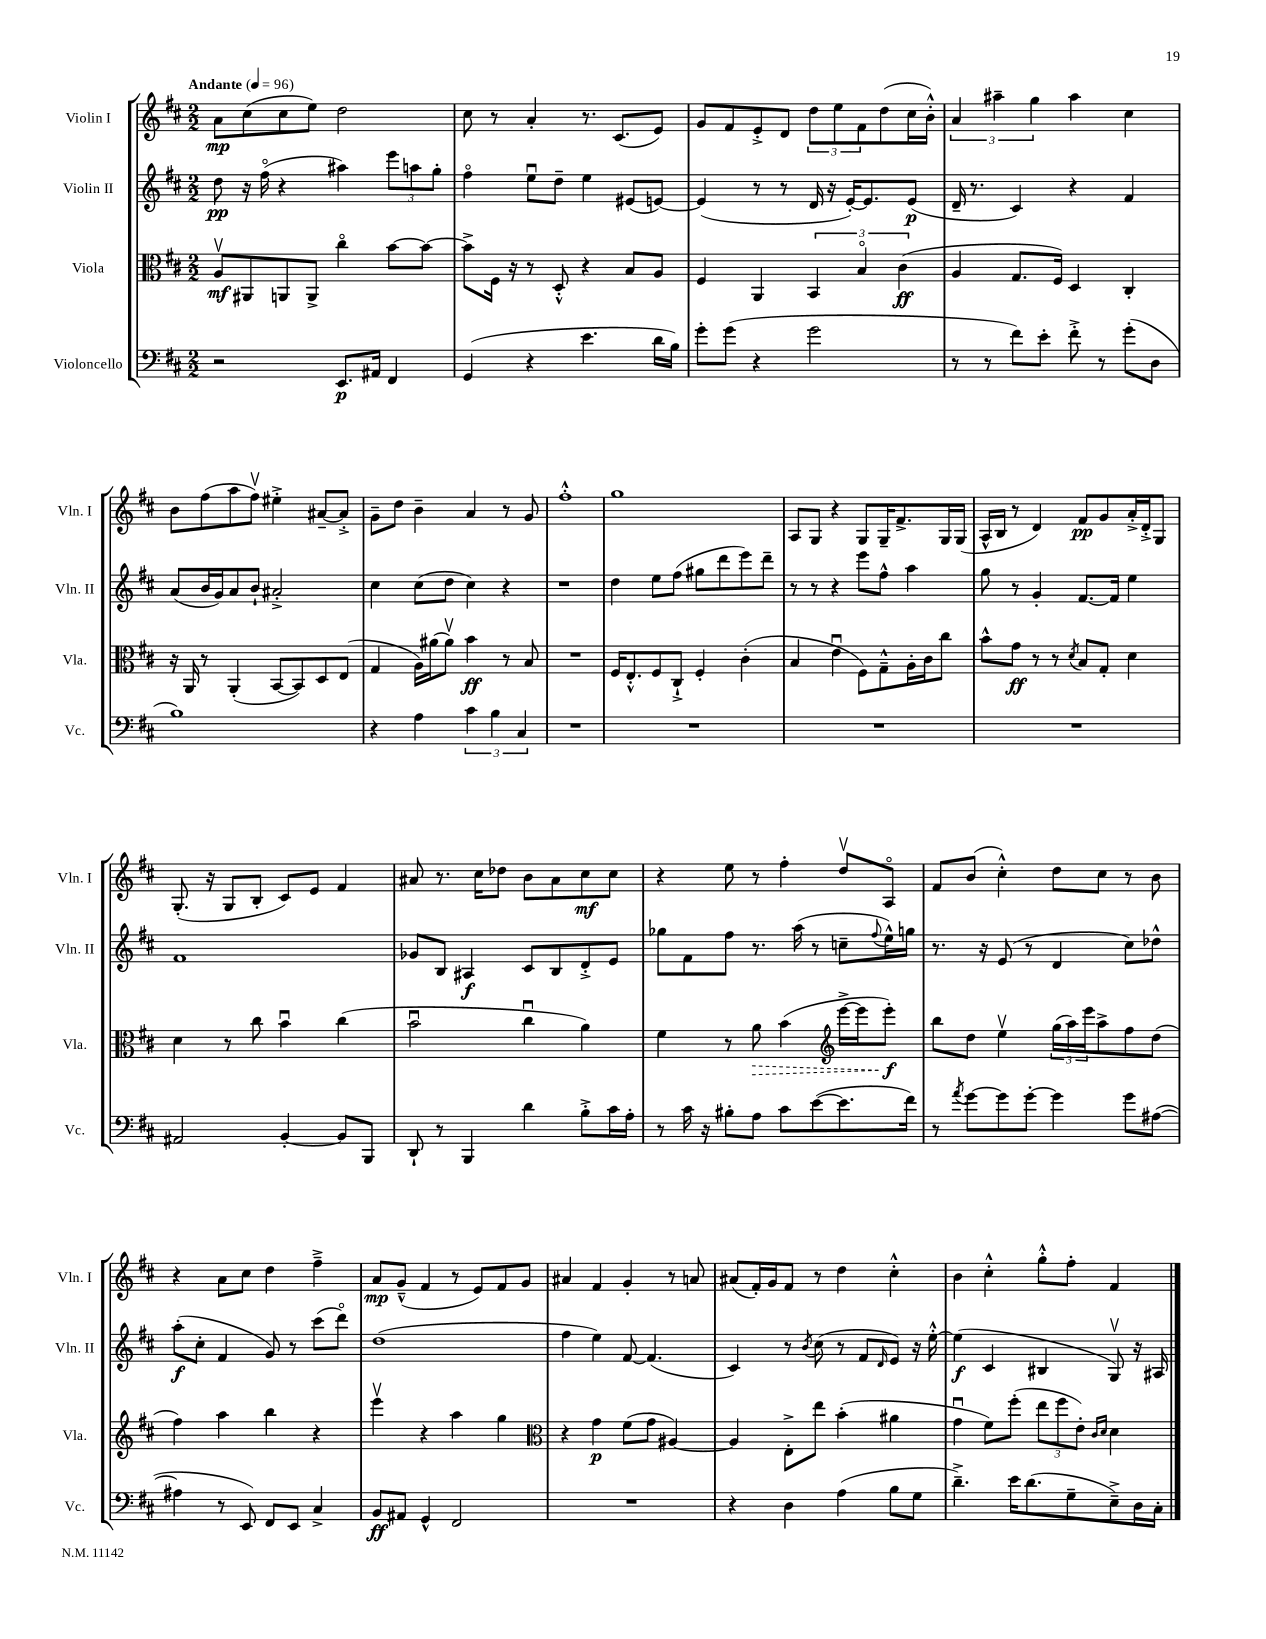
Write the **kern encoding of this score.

**kern	**dynam	**kern	**dynam	**kern	**dynam	**kern	**dynam
*part4	*part4	*part3	*part3	*part2	*part2	*part1	*part1
*staff4	*staff4	*staff3	*staff3	*staff2	*staff2	*staff1	*staff1
*I"Violoncello	*	*I"Viola	*	*I"Violin II	*	*I"Violin I	*
*I'Vc.	*	*I'Vla.	*	*I'Vln. II	*	*I'Vln. I	*
*clefF4	*	*clefC3	*	*clefG2	*	*clefG2	*
*k[f#c#]	*	*k[f#c#]	*	*k[f#c#]	*	*k[f#c#]	*
*M2/2	*	*M2/2	*	*M2/2	*	*M2/2	*
*MM96	*	*MM96	*	*MM96	*	*MM96	*
=1	=1	=1	=1	=1	=1	=1	=1
!	!	!	!	!	!	!LO:TX:a:B:t=Andante	!
2r	.	8Av/L	mf	8dd\	pp	8a\L	mp
.	.	8AA#X/	.	16r	.	(8cc#\	.
.	.	.	.	(16ff#\	.	.	.
.	.	8AAn/	.	4r	.	8cc#\	.
.	.	8AA^/J	.	.	.	8ee\J)	.
8.EE/L	p	4cc#\	.	4aa#X\)	.	2dd\	.
16AA#X/Jk	.	.	.	.	.	.	.
4FF#/	.	[8b\L	.	12eee\L	.	.	.
.	.	.	.	12aan\	.	.	.
.	.	8b\J_	.	.	.	.	.
.	.	.	.	12gg'\J	.	.	.
=2	=2	=2	=2	=2	=2	=2	=2
(4GG/	.	8b^\L]	.	4ff#\	.	8cc#\	.
.	.	16F#\Jk	.	.	.	8r	.
.	.	16r	.	.	.	.	.
4r	.	8r	.	8eeu\L	.	4a'/	.
.	.	8D'^^/	.	8dd~\J	.	.	.
4.e\	.	4r	.	4ee\	.	8.r	.
.	.	.	.	.	.	(8.c#/L	.
.	.	8B/L	.	(8e#X/L	.	.	.
16d\LL	.	8A/J	.	[8en/J)	.	8e/J)	.
16B\JJ)	.	.	.	.	.	.	.
=3	=3	=3	=3	=3	=3	=3	=3
8g'\L	.	4F#/	.	(4e/]	.	8g/L	.
(8g\J	.	.	.	.	.	8f#/	.
4r	.	4AA/	.	8r	.	8e'^/	.
.	.	.	.	8r	.	8d/J	.
2g\	.	6BB/	.	16d/	.	12dd\L	.
.	.	.	.	16r	.	.	.
.	.	.	.	.	.	12ee\	.
.	.	.	.	[16e'/KL)	.	.	.
.	.	6B/	.	.	.	12f#\	.
.	.	.	.	8.e/]	.	.	.
.	.	.	.	.	.	(8dd\	.
.	.	(6c#\	ff	.	.	.	.
.	.	.	.	(8e/J	p	16cc#\L	.
.	.	.	.	.	.	16b'^^\JJ)	.
=4	=4	=4	=4	=4	=4	=4	=4
8r	.	4A/	.	16d~/	.	6a/	.
.	.	.	.	8.r	.	.	.
8r	.	.	.	.	.	.	.
.	.	.	.	.	.	6aa#X~\	.
8f#\L)	.	8.G/L	.	4c#/)	.	.	.
.	.	.	.	.	.	6gg\	.
8e'\J	.	.	.	.	.	.	.
.	.	16F#/Jk)	.	.	.	.	.
8f#'^\	.	4D/	.	4r	.	4aa#\	.
8r	.	.	.	.	.	.	.
(8g'\L	.	4C#'/	.	4f#/	.	4cc#\	.
8D\J	.	.	.	.	.	.	.
!!LO:LB:g=z
=5	=5	=5	=5	=5	=5	=5	=5
1B)	.	16r	.	(8a/L	.	8b\L	.
.	.	16AA/	.	.	.	.	.
.	.	8r	.	16b/L	.	(8ff#\	.
.	.	.	.	16g/J)	.	.	.
.	.	(4AA'/	.	8a/	.	8aa\	.
.	.	.	.	8b`/J	.	8ff#v\J)	.
.	.	[8BB/L	.	2a#X'^/	.	4ee#X'^\	.
.	.	8BB/])	.	.	.	.	.
.	.	8D/	.	.	.	[8a#X~/L	.
.	.	(8E/J	.	.	.	8a#'^/J]	.
=6	=6	=6	=6	=6	=6	=6	=6
4r	.	4G/	.	4cc#\	.	8g~\L	.
.	.	.	.	.	.	8dd\J	.
4A\	.	16A\LL)	.	(8cc#\L	.	4b~\	.
.	.	(16a#X\J	.	.	.	.	.
.	.	8a#v\J)	.	8dd\J	.	.	.
6c#\	.	4b\	ff	4cc#\)	.	4a/	.
6B\	.	.	.	.	.	.	.
.	.	8r	.	4r	.	8r	.
6C#/	.	.	.	.	.	.	.
.	.	8B/	.	.	.	8g/	.
=7	=7	=7	=7	=7	=7	=7	=7
1r	.	1r	.	1r	.	1ff#'^^	.
=8	=8	=8	=8	=8	=8	=8	=8
1r	.	16F#/KL	.	4dd\	.	1gg	.
.	.	8.E'^^/	.	.	.	.	.
.	.	8F#/	.	8ee\L	.	.	.
.	.	8C#`^/J	.	(8ff#\J	.	.	.
.	.	4F#'/	.	8gg#X\L	.	.	.
.	.	.	.	8ddd\	.	.	.
.	.	(4c#'\	.	8eee\)	.	.	.
.	.	.	.	8ddd~\J	.	.	.
=9	=9	=9	=9	=9	=9	=9	=9
1r	.	4B/	.	8r	.	8A/L	.
.	.	.	.	8r	.	8G/J	.
.	.	4eu\	.	4r	.	4r	.
.	.	8F#\L)	.	8eee\L	.	8G/L	.
.	.	8G~^^\	.	8ff#^^\J	.	16G~/K	.
.	.	.	.	.	.	8.f#^/	.
.	.	16A'\L	.	4aa\	.	.	.
.	.	16c#\J	.	.	.	.	.
.	.	8cc#\J	.	.	.	16G/L	.
.	.	.	.	.	.	(16G/JJ	.
=10	=10	=10	=10	=10	=10	=10	=10
1r	.	8b^^\L	.	8gg\	.	16A^^/LL	.
.	.	.	.	.	.	16B/JJ	.
.	.	8g\J	ff	8r	.	8r	.
.	.	8r	.	4g'/	.	4d/)	.
.	.	8r	.	.	.	.	.
.	.	8qd/	.	.	.	.	.
.	.	8B/L	.	[8.f#/L	.	8f#/L	pp
.	.	8G'/J	.	.	.	8g/	.
.	.	.	.	16f#/Jk]	.	.	.
.	.	4d\	.	4ee\	.	16a'^/L	.
.	.	.	.	.	.	16d'^/J	.
.	.	.	.	.	.	8G/J	.
!!LO:LB:g=z
=11	=11	=11	=11	=11	=11	=11	=11
2AA#X/	.	4d\	.	1f#	.	(8.G'/	.
.	.	.	.	.	.	16r	.
.	.	8r	.	.	.	8G/L	.
.	.	8cc#\	.	.	.	8B'/J	.
[4BB'/	.	4bu\	.	.	.	8c#/L)	.
.	.	.	.	.	.	8e/J	.
8BB/L]	.	(4cc#\	.	.	.	4f#/	.
8BBB/J	.	.	.	.	.	.	.
=12	=12	=12	=12	=12	=12	=12	=12
8DD`/	.	2bu\	.	8g-X/L	.	8a#X/	.
8r	.	.	.	8B/J	.	8.r	.
4BBB/	.	.	.	4A#X/	f	.	.
.	.	.	.	.	.	16cc#\KL	.
.	.	.	.	.	.	8dd-X\J	.
4d\	.	4cc#u\	.	8c#/L	.	8b\L	.
.	.	.	.	8B/	.	8a#\	.
8B'^\L	.	4a\)	.	8d'^/	.	8cc#\	mf
16c#\L	.	.	.	8e/J	.	8cc#\J	.
16A'\JJ	.	.	.	.	.	.	.
=13	=13	=13	=13	=13	=13	=13	=13
8r	.	4f#\	.	8gg-X\L	.	4r	.
16c#\	.	.	.	8f#\	.	.	.
16r	.	.	.	.	.	.	.
8B#X'\L	.	8r	.	8ff#\J	.	8ee\	.
!	!	!	!LO:HP:b	!	!	!	!
8A\J	.	8a\	>	8.r	.	8r	.
8c#\L	.	(4b\	.	.	.	4ff#'\	.
.	.	.	.	(16aa\	.	.	.
([8e\	.	.	.	8r	.	.	.
*	*	*clefG2	*	*	*	*	*
8.e\]	.	[16eee^\LL	.	8ccn~\L	.	8ddv/L	.
.	.	16eee\J]	.	.	.	.	.
.	.	.	.	8qqff#/	.	.	.
.	.	8eee'\J)	f	16ee^^\L)	.	8A/J	.
16f#\Jk)	.	.	.	16ggn\JJ	.	.	.
.	.	.	]	.	.	.	.
=14	=14	=14	=14	=14	=14	=14	=14
8r	.	8bb\L	.	8.r	.	8f#/L	.
8qa/	.	.	.	.	.	.	.
[8g\L	.	8dd\J	.	.	.	(8b/J	.
.	.	.	.	16r	.	.	.
8g\]	.	4eev\	.	(8e/	.	4cc#'^^\)	.
[8g'\J	.	.	.	8r	.	.	.
4g\]	.	(24gg\LL	.	4d/	.	8dd\L	.
.	.	24aa\)	.	.	.	.	.
.	.	24eee\J	.	.	.	.	.
.	.	8aa^\	.	.	.	8cc#\J	.
8g\L	.	8ff#\	.	8cc#\L)	.	8r	.
([8A#X\J	.	(8dd\J	.	8dd-X^^\J	.	8b\	.
!!LO:LB:g=z
=15	=15	=15	=15	=15	=15	=15	=15
4A#X\]	.	4ff#\)	.	(8aa'\L	f	4r	.
.	.	.	.	8cc#'\J	.	.	.
8r	.	4aa\	.	4f#/	.	8a\L	.
8EE/)	.	.	.	.	.	8cc#\J	.
8FF#/L	.	4bb\	.	8g/)	.	4dd\	.
8EE/J	.	.	.	8r	.	.	.
4C#^/	.	4r	.	(8ccc#\L	.	4ff#~^\	.
.	.	.	.	8ddd\J)	.	.	.
=16	=16	=16	=16	=16	=16	=16	=16
8BB/L	ff	4eeev\	.	(1dd	.	8a/L	mp
8AA#X/J	.	.	.	.	.	(8g~^^/J	.
4GG^^/	.	4r	.	.	.	4f#/	.
2FF#/	.	4aa\	.	.	.	8r	.
.	.	.	.	.	.	8e/L)	.
.	.	4gg\	.	.	.	8f#/	.
.	.	.	.	.	.	8g/J	.
=17	=17	=17	=17	=17	=17	=17	=17
*	*	*clefC3	*	*	*	*	*
1r	.	4r	.	4ff#\	.	4a#X/	.
.	.	4g\	p	4ee\)	.	4f#/	.
.	.	(8f#\L	.	[8f#/	.	4g'/	.
.	.	8g\J	.	(4.f#/]	.	.	.
.	.	[4A#X/)	.	.	.	8r	.
.	.	.	.	.	.	8an/	.
=18	=18	=18	=18	=18	=18	=18	=18
4r	.	4A#/]	.	4c#/)	.	(8a#X/L	.
.	.	.	.	.	.	16f#'/L)	.
.	.	.	.	.	.	16g/J	.
4D\	.	8E'^\L	.	8r	.	8f#/J	.
.	.	.	.	8qb/	.	.	.
.	.	8ee\J	.	(8cc#\	.	8r	.
(4A\	.	(4b'\	.	8r	.	4dd\	.
.	.	.	.	8f#/L	.	.	.
.	.	.	.	16qqd/	.	.	.
8B\L	.	4a#X\	.	8e/J)	.	4cc#'^^\	.
8G\J	.	.	.	16r	.	.	.
.	.	.	.	[16ee'^^\	.	.	.
=19	=19	=19	=19	=19	=19	=19	=19
4.d~^\)	.	4gu\	.	(4ee\]	f	4b\	.
.	.	8f#\L)	.	4c#/	.	4cc#'^^\	.
16e\KL	.	(8ff#'\J	.	.	.	.	.
(8.d\	.	.	.	.	.	.	.
.	.	12ee\L	.	4B#X/	.	8gg'^^\L	.
.	.	12ff#\	.	.	.	.	.
8G~\	.	.	.	.	.	8ff#'\J	.
.	.	12e'\J)	.	.	.	.	.
.	.	16qqc#/LL	.	.	.	.	.
.	.	16qqd/JJ	.	.	.	.	.
8E~^\)	.	4d\	.	8Gv/)	.	4f#/	.
16D\L	.	.	.	16r	.	.	.
16C#'\JJ	.	.	.	16A#X/	.	.	.
==	==	==	==	==	==	==	==
*-	*-	*-	*-	*-	*-	*-	*-
